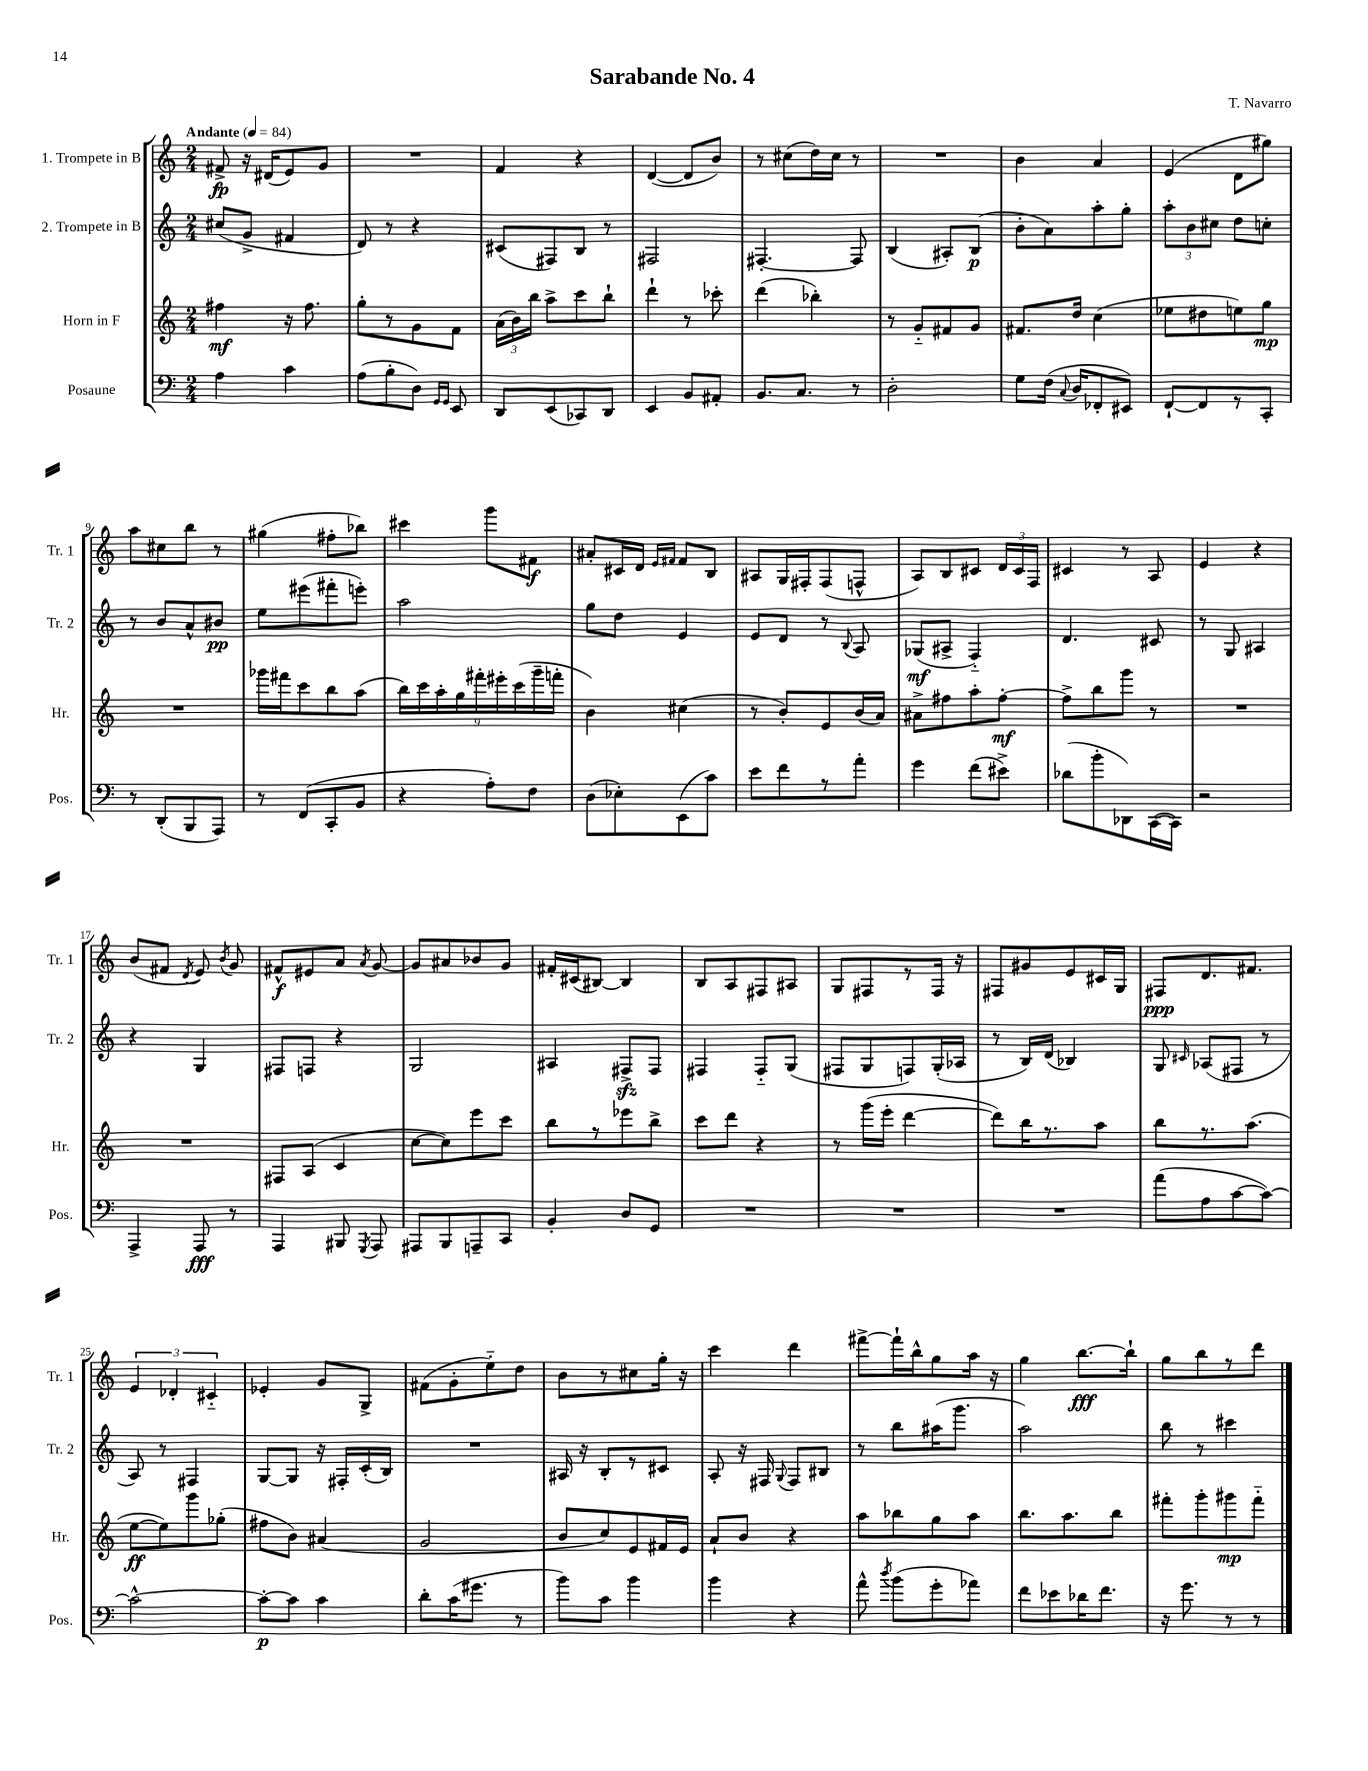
\header { title = "Sarabande No. 4" composer = "T. Navarro" }
<<
\new StaffGroup <<
\new Staff = "s0" \with { instrumentName = "1. Trompete in B" shortInstrumentName = "Tr. 1" } {
    \clef treble \key c \major \numericTimeSignature \time 2/4 \tempo "Andante" 4 = 84
    \autoBeamOff fis'8->\fp r16 dis'16[( e'8) g'8] |
    R2 |
    f'4 r4 |
    d'4~( d'8[ b'8]) |
    r8 cis''8[( d''16) cis''16] r8 |
    R2 |
    b'4 a'4 |
    e'4( d'8[ gis''8]) |
    a''8[ cis''8 b''8] r8 |
    gis''4( fis''8[-. bes''8]) |
    cis'''4 g'''8[ fis'8]\f |
    ais'8[-. cis'16 d'16] \grace { e'16[ fis'16] } fis'8[ b8] |
    ais8[ g16 fis16-. fis8( f8]-^ |
    a8[) b8 cis'8] \tuplet 3/2 { d'16[ cis'16 f16] } |
    cis'4 r8 a8 |
    e'4 r4 |
    b'8[( fis'8] \acciaccatura { d'8 } e'8) \acciaccatura { b'8 } g'8 |
    fis'8[-^\f eis'8 a'8] \acciaccatura { a'8 } g'8~ |
    g'8[ ais'8 bes'8 g'8] |
    fis'16[-. cis'16( bis8]~) bis4 |
    b8[ a8 fis8 ais8] |
    g8[ fis8 r8 fis16] r16 |
    fis8[ gis'8 e'8 cis'16 g16] |
    fis8[\ppp d'8. fis'8.] |
    \tuplet 3/2 { e'4 des'4-. cis'4-_ } |
    ees'4-. g'8[ g8]-> |
    fis'8[( g'8-. e''8-_) d''8] |
    b'8[ r8 cis''8 g''16]-. r16 |
    c'''4 d'''4 |
    fis'''8[~-> fis'''16-! b''16-^ g''8 a''16] r16 |
    g''4 b''8.[~\fff b''16]-! |
    g''8[ b''8 r8 d'''8] \bar "|." |
}
\new Staff = "s1" \with { instrumentName = "2. Trompete in B" shortInstrumentName = "Tr. 2" } {
    \clef treble \key c \major \numericTimeSignature \time 2/4
    \autoBeamOff cis''8[( g'8]-> fis'4 |
    d'8) r8 r4 |
    cis'8[( fis8) b8] r8 |
    fis2 |
    fis4.~-. fis8 |
    b4( ais8[-.) b8]\p( |
    b'8[-. a'8) a''8-. g''8]-. |
    \tuplet 3/2 { a''8[-. b'8 cis''8] } d''8[ c''8]-. |
    r8 b'8[ a'8-^ bis'8]\pp |
    e''8[ eis'''8( fis'''8-. e'''8]-.) |
    a''2 |
    g''8[ d''8] e'4 |
    e'8[ d'8] r8 \appoggiatura { b8 } a8 |
    ges8[\mf( ais8]-> f4-_) |
    d'4. cis'8 |
    r8 g8 ais4 |
    r4 g4 |
    fis8[ f8] r4 |
    g2 |
    ais4 fis8[->\sfz fis8] |
    fis4 fis8[-_ g8]( |
    fis8[ g8 f8) g16-.( aes16] |
    r8 b16[) d'16]( bes4) |
    g8 \grace { cis'16 } aes8[( fis8] r8 |
    a8) r8 fis4 |
    g8[~ g8] r16 fis16[-. c'16-.( b16]) |
    R2 |
    ais16 r16 b8[-. r8 cis'8] |
    a8-. r16 fis16 \appoggiatura { g8 } fis8[ bis8] |
    r8 b''8[ ais''16( g'''8.] |
    a''2) |
    b''8 r8 cis'''4 \bar "|." |
}
\new Staff = "s2" \with { instrumentName = "Horn in F" shortInstrumentName = "Hr." } {
    \clef treble \key c \major \numericTimeSignature \time 2/4
    \autoBeamOff fis''4\mf r16 fis''8. |
    g''8[-. r8 g'8 f'8] |
    \tuplet 3/2 { a'16[( b'16) b''16] } a''8[-> c'''8 b''8]-! |
    d'''4-! r8 ces'''8-. |
    d'''4( bes''4-.) |
    r8 g'8[-_ fis'8 g'8] |
    fis'8.[ d''16] c''4( |
    ees''8[ dis''8 e''8) g''8]\mp |
    R2 |
    ges'''16[ fis'''16 c'''8 b''8 a''8]( |
    \tuplet 9/8 { b''16[) c'''16 a''16-. g''16 fis'''16-. eis'''16-. c'''16( g'''16-- f'''16]-. } |
    b'4) cis''4( |
    r8 b'8[-.) e'8 b'16( a'16]) |
    ais'8[-> fis''8 a''8-. fis''8]~-.\mf |
    fis''8[-> b''8 g'''8] r8 |
    R2 |
    R2 |
    fis8[ a8]( c'4 |
    c''8[~ c''8) e'''8 c'''8] |
    b''8[ r8 ees'''8 b''8]-> |
    c'''8[ d'''8] r4 |
    r8 g'''16[( e'''16]-. d'''4~ |
    d'''8[) b''16 r8. a''8] |
    b''8[ r8. a''8.]( |
    e''8[~\ff e''8) g'''8 ges''8]-.( |
    fis''8[ b'8]) ais'4( |
    g'2 |
    b'8[ c''8) e'8 fis'16 e'16] |
    a'8[-! b'8] r4 |
    a''8[ bes''8 g''8 a''8] |
    b''8.[ a''8. b''8] |
    fis'''8[-. g'''8-. gis'''8\mp fis'''8]-_ \bar "|." |
}
\new Staff = "s3" \with { instrumentName = "Posaune" shortInstrumentName = "Pos." } {
    \clef bass \key c \major \numericTimeSignature \time 2/4
    \autoBeamOff a4 c'4 |
    a8[( b8-. d8]) \grace { g,16[ g,16] } e,8 |
    d,8[ e,8( ces,8) d,8] |
    e,4 b,8[ ais,8]-. |
    b,8.[ c8.] r8 |
    d2-. |
    g8[ f16]( \appoggiatura { c8 } d16[ fes,8-. eis,8]) |
    f,8[~-! f,8 r8 c,8]-. |
    r8 d,8[-.( b,,8 a,,8]) |
    r8 f,8[( c,8-. b,8] |
    r4 a8[-.) f8] |
    d8[( ees8-.) e,8( c'8]) |
    e'8[ f'8 r8 a'8]-. |
    g'4 f'8[( eis'8]->) |
    des'8[( b'8-. des,8) c,16~( c,16]) |
    r2 |
    a,,4-> a,,8\fff r8 |
    a,,4 bis,,8 \acciaccatura { g,,8 } a,,8 |
    ais,,8[ b,,8 a,,8-- c,8] |
    b,4-. d8[ g,8] |
    R2 |
    R2 |
    R2 |
    a'8[( a8 c'8~ c'8]~) |
    c'2~-^ |
    c'8[~-.\p c'8] c'4 |
    d'8[-. c'16( gis'8.] r8 |
    b'8[) c'8] b'4 |
    b'4 r4 |
    a'8-^ \acciaccatura { d''8 } b'8[( g'8-. aes'8]) |
    f'8[ ees'8 des'16 f'8.] |
    r16 g'8. r8 r8 \bar "|." |
}
>>
>>
